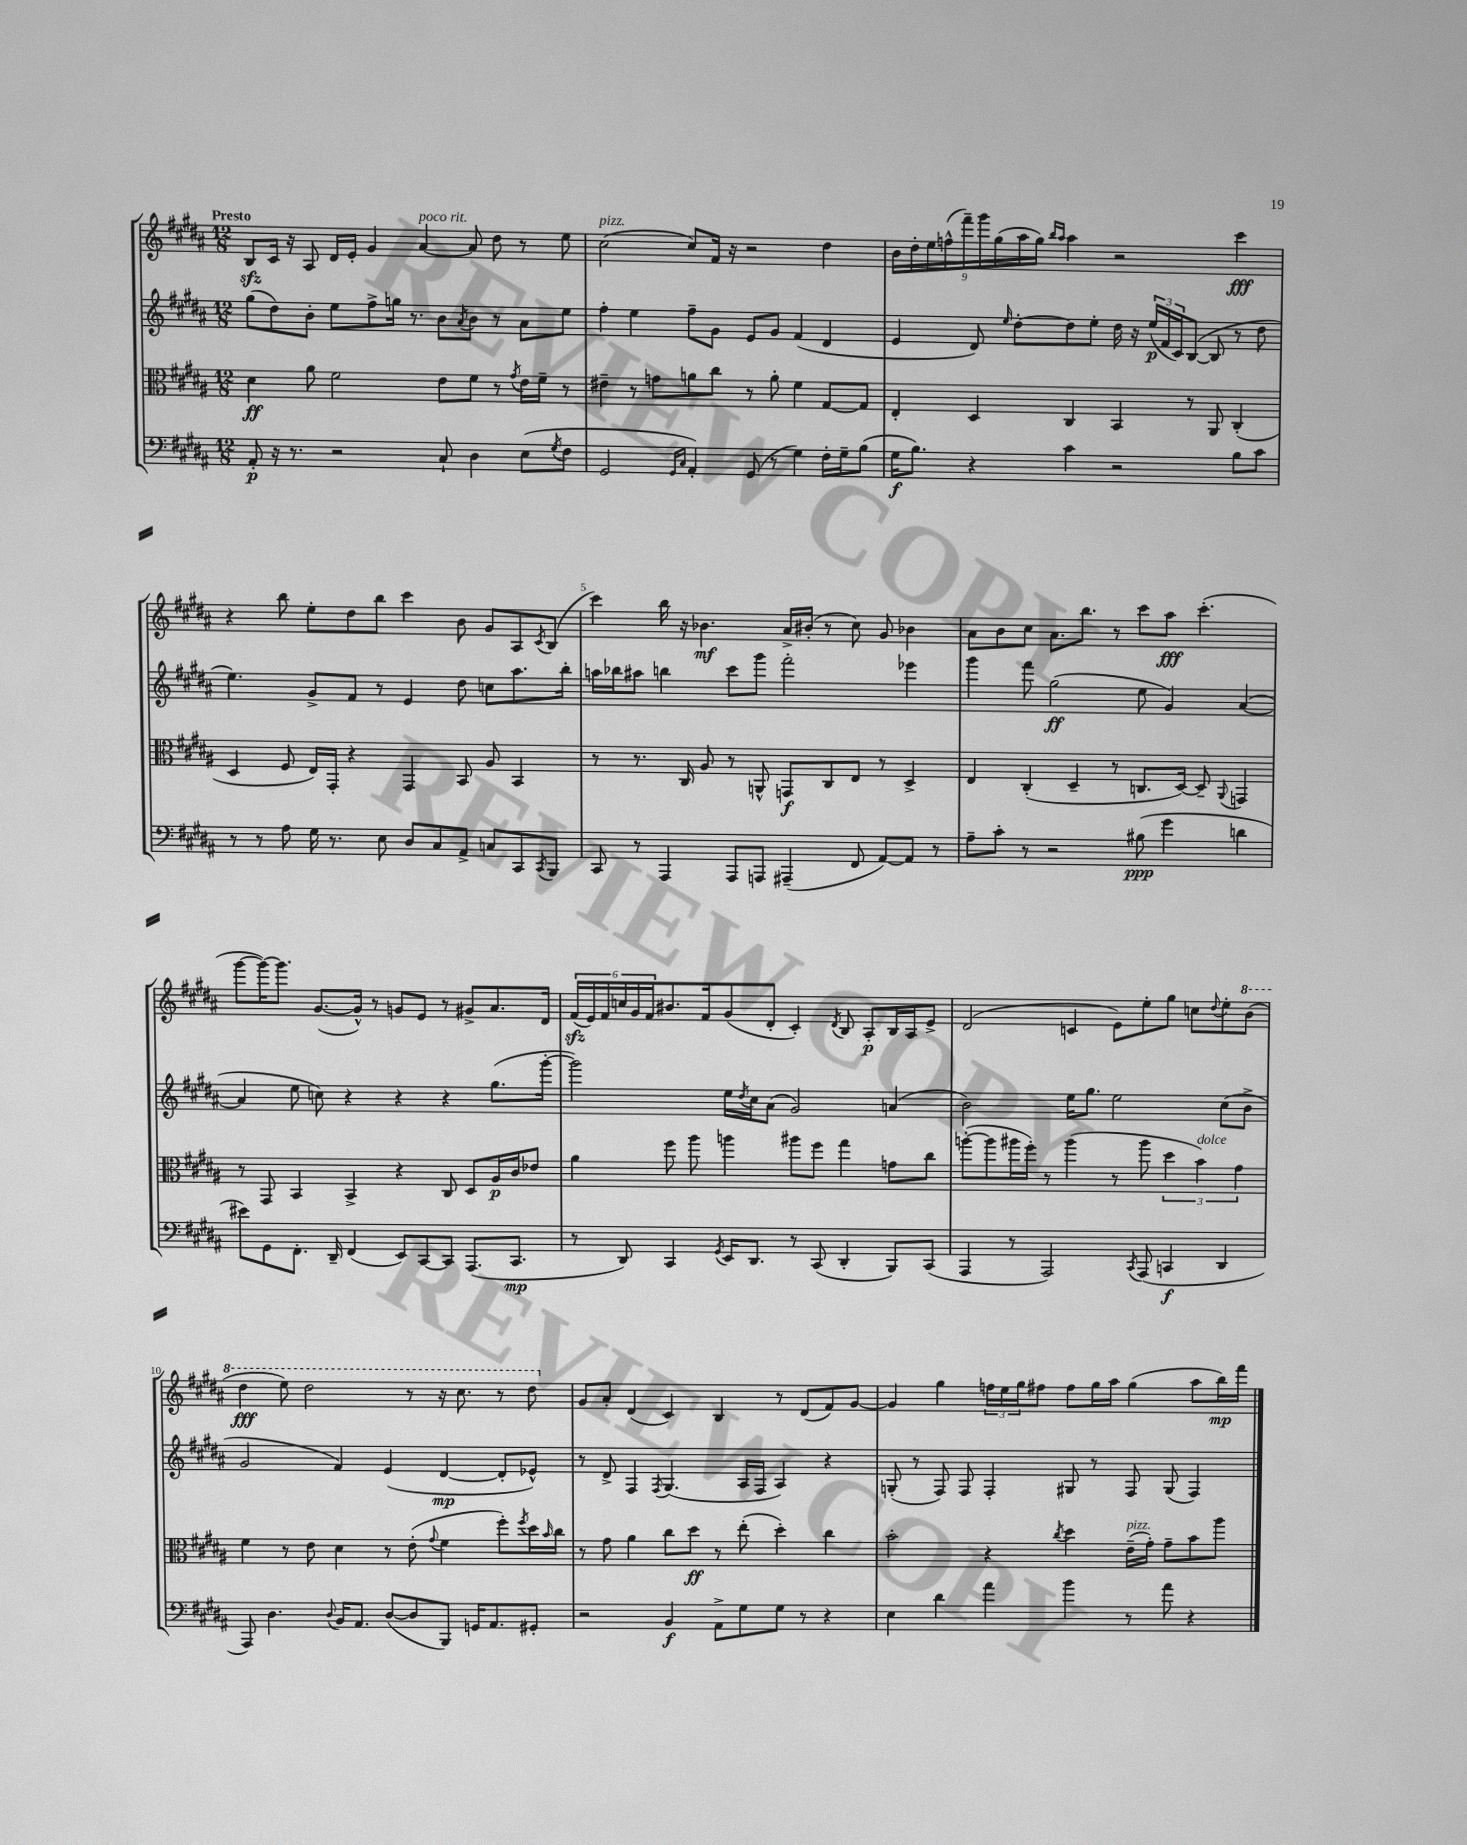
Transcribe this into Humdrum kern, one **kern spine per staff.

**kern	**kern	**kern	**kern
*staff4	*staff3	*staff2	*staff1
*clefF4	*clefC3	*clefG2	*clefG2
*k[f#c#g#d#a#]	*k[f#c#g#d#a#]	*k[f#c#g#d#a#]	*k[f#c#g#d#a#]
*M12/8	*M12/8	*M12/8	*M12/8
8AA#'	4d#	(8gg#	8B
16r	.	8dd#)	16c#
8.r	.	.	16r
.	8a#	8b'	8A#
2r	2f#	8ee	16d#
.	.	.	16e'
.	.	8ff#^	4g#
.	.	16gg	.
.	.	8.r	.
.	.	.	[4a#
8C#`	8e	8b	.
.	.	8qa#	.
4D#	8f#	8b	8a#]
.	8r	8r	8dd#
.	8qg#	.	.
(8E	16e	8a#	8r
.	16f#~	.	.
8qG#	.	.	.
8F#	8r	8ee	8ee
=	=	=	=
2GG#	4e#~	4ff#'	(2cc#
.	8r	4ee	.
.	8g	.	.
16qqGG#	.	.	.
16qqC#	.	.	.
4AA#')	8a	8ff#~	8cc#)
.	8cc#	8g#	16f#
.	.	.	16r
(8GG#	8r	8e	2r
8r	8a'	8g#	.
4G#)	4f#	(4f#	.
16F#'	[8G#	4d#	4dd#
16G#~	.	.	.
(8B	8G#]	.	.
=	=	=	=
16G#	4E'	4e	18b
.	.	.	18dd#'
8.B)	.	.	.
.	.	.	18ee
.	.	.	(18ff^^
.	.	.	18fff#~)
4r	4D#	8d#)	.
.	.	.	18ggg#
.	.	.	(18gg#
.	.	16qqee	.
.	.	[8dd#'	.
.	.	.	18aa#
.	.	.	18gg#)
.	.	.	16qqbb
.	.	.	16qqaa#
4c#	4C#	8dd#]	4aa#
.	.	8ee'	.
2r	4BB	16dd#	2r
.	.	16r	.
.	.	(24ee	.
.	.	24f#	.
.	.	24c#)	.
.	8r	([8B	.
.	8AA#	8B]	.
8B	(4C#'	8r	4ccc#
8c#	.	8dd#	.
=	=	=	=
8r	4D#	4.ee)	4r
8r	.	.	.
8A#	8F#	.	8bb
16G#	16E)	8g#^	8ee'
8.r	16GG#'	.	.
.	4r	8f#	8dd#
8E	.	8r	8bb
8D#	4GG#	4e	4ccc#
8C#	.	.	.
8AA#^	8BB	8dd#	8b
8C	8A#	8cc	8g#
8CC#	4BB	8.aa#	8A#
8qCC#	.	.	8qc#
8BBB	.	.	(8B
.	.	16bb'	.
=	=	=	=
8CC#	8r	16aa	4ccc#)
.	.	16bb-	.
8r	8.r	8aa#	.
4AAA#	.	4bb	16bb
.	16C#	.	16r
.	8A#	.	4.b-
8AAA#	8r	8ccc#	.
8AAA	8AA^^	8ggg#	.
(4AAA#~	8GG	2fff#'	16a#^
.	.	.	(16b#'
.	8C#	.	8r
8FF#	8E	.	8cc#)
[8AA#)	8r	.	8g#
8AA#]	4D#^	4eee-	4b-
8r	.	.	.
=	=	=	=
8A#~	4E	4ggg#	8a#
8c#'	.	.	8b
8r	(4C#'	8fff#	8cc#
2r	.	(2gg#	8.a#
.	4D#~	.	.
.	.	.	8.bb
.	8r	.	8r
(8B#	8.C	8ee	8ccc#
4g#	.	4g#)	8aa#
.	[16D#)	.	.
.	8D#~]	.	(4.ccc#'
.	8qqAA#	.	.
4d	4GG	([4a#	.
=	=	=	=
8e#)	8r	4a#]	[8ggg#
8GG#	8GG#	.	16ggg#_)
.	.	.	8.ggg#]
8.FF#'	4BB	8ee	.
.	.	8cc)	([8.g#
16DD#~	.	.	.
(4FF#	4BB^	4r	.
.	.	.	16g#^^])
.	.	.	8r
8EE)	4r	4r	8g
[8CC#	.	.	8e
8CC#]	8C#	4r	8r
(8.AAA#	8D#	.	8g#^
.	16A#	(8.gg#	8.a#
8.CC#	16c#	.	.
.	8e-	.	.
.	.	[16ggg#'	16d#
=	=	=	=
8r	4a#	2ggg#])	(24f#
.	.	.	24e)
.	.	.	24f#
8DD#)	.	.	24cc
.	.	.	24g#
.	.	.	24f#
4CC#	8ff#	.	8.b#
.	8aa#	.	.
.	.	.	16f#
8qGG#	.	.	.
16EE	4aa	16ee	(8g#
.	.	8qdd#	.
8.DD#	.	16cc#	.
.	.	(8a#	8d#'
8r	8aa#	2g#)	4c#')
(8CC#	8ff#	.	.
.	.	.	8qd#
4DD#'	4gg#	.	8B
.	.	.	8A#'
8BBB)	8g	(4a	16B
.	.	.	16A#
(8CC#	8cc#	.	8e^
=	=	=	=
4AAA#	([8aa'	2b)	(2d#
.	8aa]	.	.
8r	16aa#	.	.
.	16ff#')	.	.
2AAA#)	8r	.	.
.	(4aa#	16ee	4c
.	.	8.gg#	.
.	8r	2ee	8e)
8qCC#	.	.	.
(8AAA#	8aa#	.	8ee'
4CC	6dd#	.	8gg#
.	.	.	8cc
.	6b)	.	.
.	.	.	8qqdd#
4DD#	.	(8cc#	8ee'
.	6g#	.	.
.	.	8b^	(8bb
=	=	=	=
8AAA#)	4f#	2g#	4ddd#
4.D#	.	.	.
.	8r	.	8eee)
.	8e	.	2ddd#
8qqD#	.	.	.
16BB	4d#	4f#)	.
8.AA#	.	.	.
([8D#	8r	(4e	.
8D#]	(8e'	.	8r
.	8qqg#	.	.
8BBB)	4f#	[4d#	16r
.	.	.	8.ccc#
16GG	.	.	.
8.AA#	.	.	.
.	8ff#')	8d#']	8r
.	8qff#	.	.
8GG#'	16dd#	8e-^^)	8ddd#
.	16qqb	.	.
.	16cc#	.	.
=	=	=	=
2r	8r	8r	8g#
.	8g#	8d#^	8a#'
.	4a#	4F#	(4d#
.	.	8qF#	.
4BB	8cc#	(4.G#	4c#)
.	8dd#	.	.
8AA#^	8r	.	4B
8G#	(8ee'	16A#	.
.	.	16F#	.
8G#	4dd#')	4A#)	8r
8r	.	.	(8d#
4r	4cc#	4r	8f#)
.	.	.	[8g#
=	=	=	=
4E	2b'	(8G'	4g#]
.	.	8r	.
4d#	.	8F#)	4gg#
.	.	8F#	.
4a#	4r	4F#'	24ff
.	.	.	24ee
.	.	.	24gg#
.	.	.	8ff#
.	8qcc#	.	.
4b	4dd#	8G#	8ff#
.	.	8r	16gg#
.	.	.	16aa#
8r	(16e~	8F#	(4gg#
.	16g#')	.	.
8a#	8g#~	(8G#	.
4r	8b	4F#)	8aa#
.	8aa#	.	16bb)
.	.	.	16fff#
==	==	==	==
*-	*-	*-	*-
